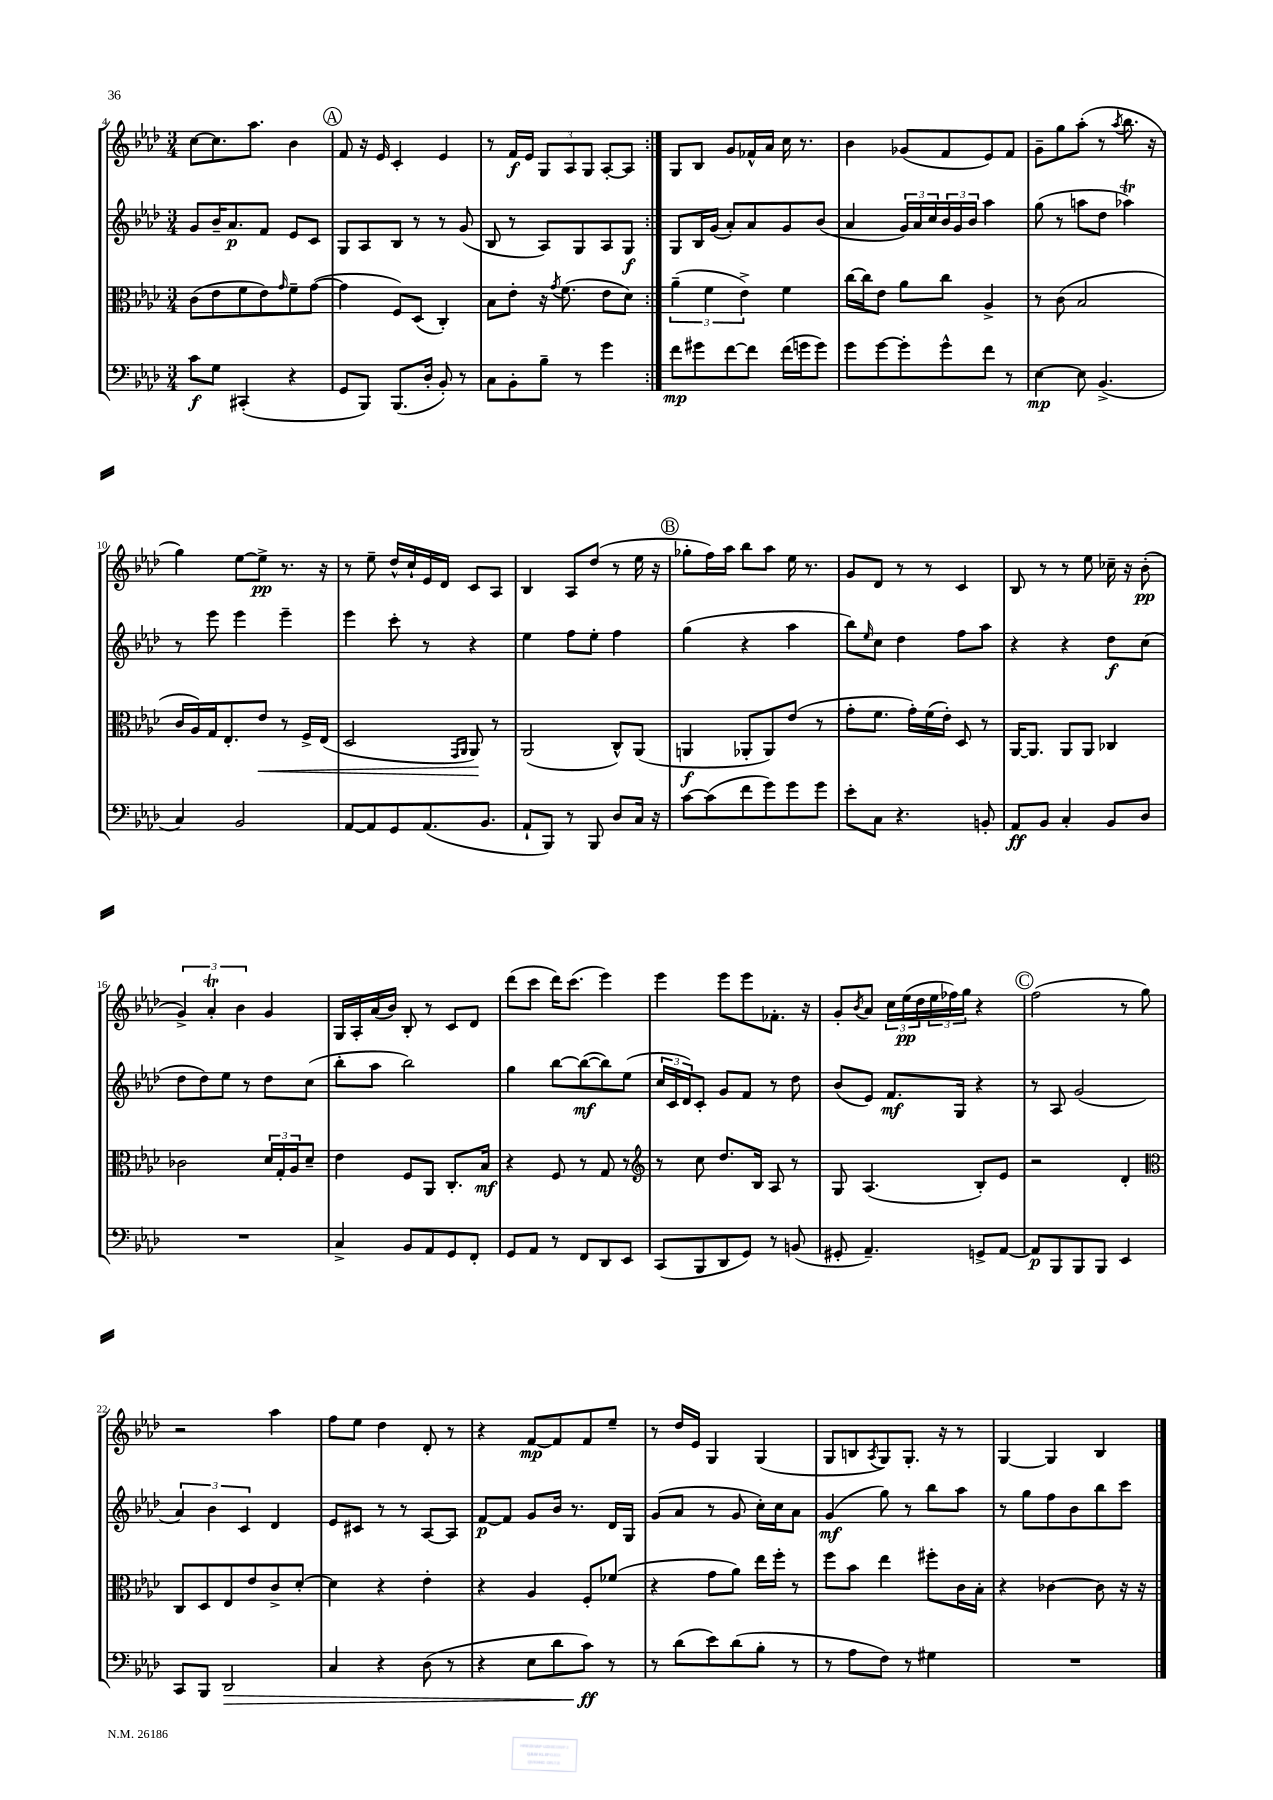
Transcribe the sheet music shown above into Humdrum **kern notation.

**kern	**kern	**kern	**kern
*staff4	*staff3	*staff2	*staff1
*clefF4	*clefC3	*clefG2	*clefG2
*k[b-e-a-d-]	*k[b-e-a-d-]	*k[b-e-a-d-]	*k[b-e-a-d-]
*M3/4	*M3/4	*M3/4	*M3/4
8c\L	(8c\L	8g/L	[8cc\L
8G\J	8e-\	16b-~/K	8.cc\]
.	.	8.a-/	.
(4CC#'/	8f\	.	.
.	.	.	8.aa-\J
.	8e-\)	8f/J	.
.	16qqg/	.	.
4r	8f~\	8e-/L	4b-\
.	([8g\J	8c/J	.
=	=	=	=
8GG/L	4g\]	8G/L	8f/
8BBB-/J)	.	8A-/	16r
.	.	.	16e-/
(8.BBB-/L	8F/L)	8B-/J	4c'/
.	(8D-/J	8r	.
16D-'/Jk	.	.	.
8BB-'/)	4C'/)	8r	4e-/
8r	.	(8g/	.
=	=	=	=
8C\L	8B-\L	8B-/	8r
8BB-'\	8e-'\J	8r	16f/LL
.	.	.	16e-/JJ
8B-~\J	16r	8A-/L)	12G/L
.	8qg/	.	.
.	(8.f\	.	.
.	.	.	12A-/
8r	.	8G/	.
.	.	.	12G/J
4g\	8e-\L	8A-/	[8A-'/L
.	8d-\J)	8G/J	8A-/]J
=:|!	=:|!	=:|!	=:|!
8f\L	(6a-~\	8G/L	8G/L
8g#\	.	16B-/L	8B-/J
.	6f\	.	.
.	.	(16g/JJ	.
[8f\	.	8a-'/L)	8g/L
.	6e-^\)	.	.
8f\]J	.	8a-/	16f-^^/L
.	.	.	16a-/JJ
(16f\LL	4f\	8g/	16cc\
16g\J	.	.	8.r
8g\J)	.	(8b-/J	.
=	=	=	=
8g\L	[16cc\LL	4a-/	4b-\
.	16cc\]J	.	.
[8g\	8e-\J	.	.
8g'\]	8a-\L	24g/LL)	(8g-/L
.	.	24a-/	.
.	.	24cc/	.
8g^^\	8cc\J	24b-/	8f/
.	.	24g/	.
.	.	24b-/JJ	.
8f\J	4A-^/	4aa-\	8e-/)
8r	.	.	8f/J
=	=	=	=
[4E-\	8r	(8gg\	8g~\L
.	(8c\	8r	8gg\
8E-\]	2B-/	8aa\L	(8aa-'\J
(4.BB-^/	.	8dd-\J	8r
.	.	.	8qaa-/
.	.	4aa-\)	8.bb-\
.	.	.	16r
=	=	=	=
4C/)	16c/LL	8r	4gg\)
.	16A-/)	.	.
.	16G/J	8eee-\	.
.	8.E-'/	.	.
2BB-/	.	4eee-\	[8ee-\L
.	8e-/J	.	8ee-^\]J
.	8r	4eee-~\	8.r
.	16F^/LL	.	.
.	(16E-/JJ	.	16r
=	=	=	=
[8AA-/L	2D-/	4eee-\	8r
8AA-/]	.	.	8ee-~\
8GG/	.	8ccc'\	16dd-^^/LL
.	.	.	16cc`/
(8.AA-/	.	8r	16e-/
.	.	.	16d-/JJ
.	16qqGG/LL	.	.
.	16qqAA-/JJ	.	.
.	8AA-/)	4r	8c/L
8.BB-/J	.	.	.
.	8r	.	8A-/J
=	=	=	=
8AA-`/L	(2AA-/	4ee-\	4B-/
8BBB-/J)	.	.	.
8r	.	8ff\L	8A-/L
8BBB-/	.	8ee-'\J	(8dd-/J
8D-/L	8C^^/L)	4ff\	8r
16C/Jk	(8AA-/J	.	16ee-\
16r	.	.	16r
=	=	=	=
[8c\L	4AA/	(4gg\	8gg-'\L
(8c\]	.	.	16ff\L)
.	.	.	16aa-\JJ
8f\	8AA-'/L	4r	8bb-\L
8g\)	8AA-/)	.	8aa-\J
8g\	(8e-/J	4aa-\	16ee-\
.	.	.	8.r
8g\J	8r	.	.
=	=	=	=
8e-'\L	8g'\L	8bb-\L)	8g/L
.	.	16qqee-/	.
8C\J	8.f\J	8cc\J	8d-/J
4.r	.	4dd-\	8r
.	16g'\LL)	.	.
.	(16f\	.	8r
.	16e-'\JJ)	.	.
.	8D-/	8ff\L	4c/
8BB'/	8r	8aa-\J	.
=	=	=	=
8AA-/L	[16AA-/LK	4r	8B-/
.	8.AA-/]J	.	.
8BB-/J	.	.	8r
4C'/	8AA-/L	4r	8r
.	8AA-/J	.	8ee-\
8BB-/L	4C-/	8dd-\L	16cc-~\
.	.	.	16r
8D-/J	.	(8cc\J	(8b-'\
=	=	=	=
2.r	2c-\	8dd-\L	6g^/)
.	.	8dd-\)	.
.	.	.	6a-'/
.	.	8ee-\J	.
.	.	.	6b-\
.	.	8r	.
.	24d-/LL	8dd-\L	4g/
.	24G'/	.	.
.	24A-/J	.	.
.	8d-~/J	(8cc\J	.
=	=	=	=
4C^/	4e-\	8bb-'\L	16G/LL
.	.	.	16A-'/
.	.	8aa-\J	(16a-/
.	.	.	16b-/JJ)
8BB-/L	8F/L	2bb-\)	8B-'/
8AA-/	8AA-/J	.	8r
8GG/	8.C'/L	.	8c/L
8FF'/J	.	.	8d-/J
.	16B-/Jk	.	.
=	=	=	=
8GG/L	4r	4gg\	(8ddd-\L
8AA-/J	.	.	8ccc\J
8r	8F/	[8bb-\L	16ddd-\LK)
.	.	.	(8.ccc\J
8FF/L	8r	(8bb-\_	.
8DD-/	8G/	8bb-\])	4eee-\)
8EE-/J	8r	(8ee-\J	.
=	=	=	=
*	*clefG2	*	*
(8CC/L	8r	24cc/LL	4eee-\
.	.	24c/	.
.	.	24d-/J)	.
8BBB-/	8cc\	8c'/J	.
8DD-/	8.dd-/L	8g/L	8eee-\L
8GG/J)	.	8f/J	8eee-\
.	16B-/Jk	.	.
8r	8A-/	8r	8.f-'\J
(8BB/	8r	8dd-\	.
.	.	.	16r
=	=	=	=
8GG#'/	8G/	(8b-/L	8g'/L
.	.	.	8qb-/
4.AA-~/)	(4.A-/	8e-/J)	8a-/J
.	.	8.f/L	24cc\LL
.	.	.	(24ee-\
.	.	.	24dd-\
.	.	.	24ee-\
.	.	.	24ff-\)
.	.	16G/Jk	.
.	.	.	24gg\JJ
8GG^/L	8B-'/L)	4r	4r
[8AA-/J	8e-/J	.	.
=	=	=	=
8AA-/]L	2r	8r	(2ff\
8BBB-/	.	8A-/	.
8BBB-/	.	(2g/	.
8BBB-/J	.	.	.
4EE-/	4d-'/	.	8r
.	.	.	8gg\)
=	=	=	=
*	*clefC3	*	*
8CC/L	8C/L	6a-/)	2r
8BBB-/J	8D-/	.	.
.	.	6b-\	.
2DD-/	8E-/	.	.
.	.	6c/	.
.	8e-/	.	.
.	8c^/	4d-/	4aa-\
.	[8d-'/J	.	.
=	=	=	=
4C/	4d-\]	8e-/L	8ff\L
.	.	8c#/J	8ee-\J
4r	4r	8r	4dd-\
.	.	8r	.
(8D-\	4e-'\	[8A-/L	8d-'/
8r	.	8A-/]J	8r
=	=	=	=
4r	4r	[8f/L	4r
.	.	8f/]J	.
8E-\L	4A-/	8g/L	[8f/L
8d-\	.	16b-/Jk	8f/]
.	.	8.r	.
8c\J)	8F'/L	.	8f/
8r	(8f-/J	16d-/LL	8ee-~/J
.	.	16G/JJ	.
=	=	=	=
8r	4r	(8g/L	8r
(8d-\L	.	8a-/J	16dd-/LL
.	.	.	16e-/JJ
8e-\)	8g\L	8r	4G/
(8d-\	8a-\J)	8g/	.
8B-'\J	16ee-\LL	16cc'\LL)	(4G/
.	16ff'\JJ	16cc\J	.
8r	8r	8a-\J	.
=	=	=	=
8r	8ff\L	(4g/	8G/L
8A-\L	8b-\J	.	8B/
.	.	.	8qA-/
8F\J)	4ee-\	8gg\)	8G/)
8r	.	8r	8.G'/J
4G#\	8ff#'\L	8bb-\L	.
.	.	.	16r
.	16c\L	8aa-\J	8r
.	16B-'\JJ	.	.
=	=	=	=
2.r	4r	8r	[4G/
.	.	8gg\L	.
.	[4c-\	8ff\	4G/]
.	.	8b-\	.
.	8c-\]	8bb-\	4B-/
.	16r	8ccc\J	.
.	16r	.	.
==	==	==	==
*-	*-	*-	*-
